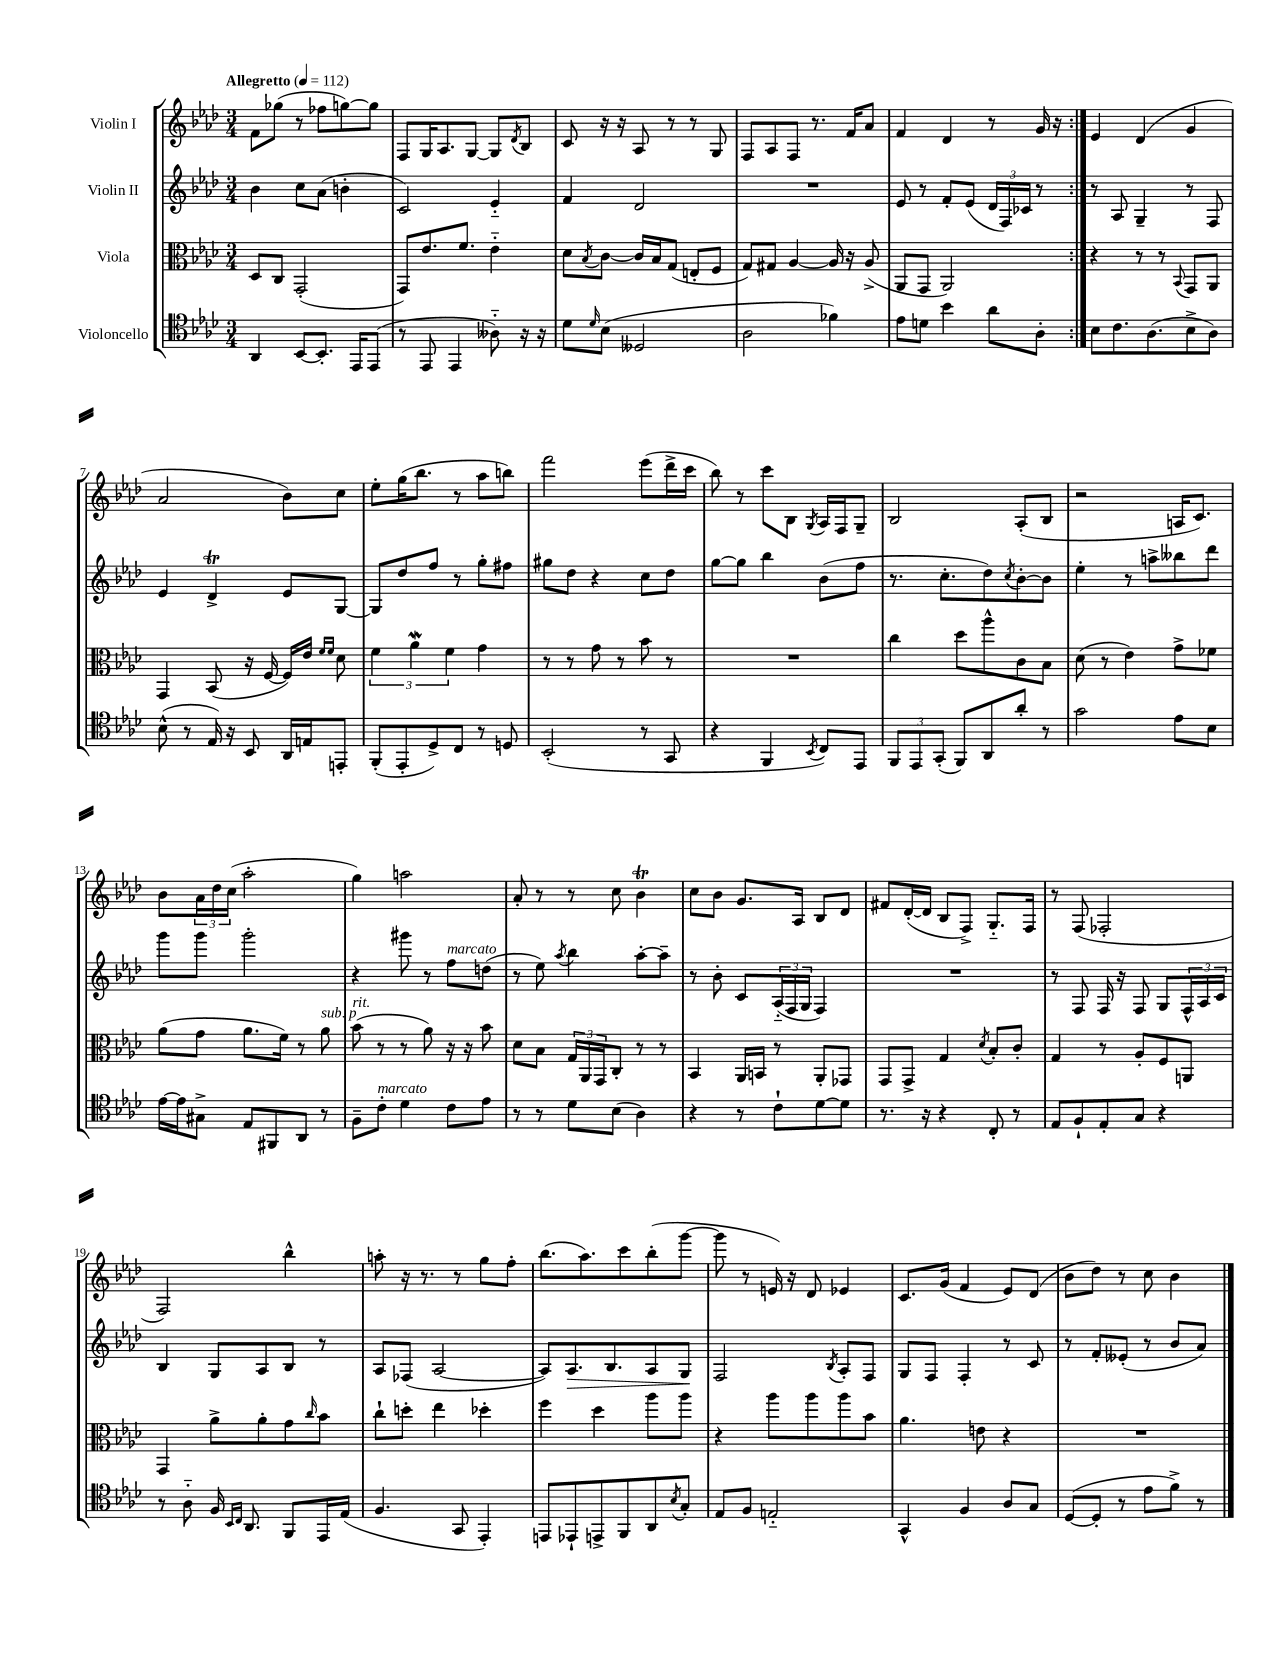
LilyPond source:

<<
\new StaffGroup <<
\new Staff = "s0" \with { instrumentName = "Violin I" } {
    \clef treble \key aes \major \numericTimeSignature \time 3/4 \tempo "Allegretto" 4 = 112
    \repeat volta 2 { f'8 ges''8( r8 fes''8 g''8~) g''8 |
    f8 g16 aes8. g8~ g8 \acciaccatura { des'8 } bes8 |
    c'8 r16 r16 aes8 r8 r8 g8 |
    f8 aes8 f8 r8. f'16 aes'8 |
    f'4 des'4 r8 g'16 r16 | }
    ees'4 des'4( g'4 |
    aes'2 bes'8) c''8 |
    ees''8-. g''16( bes''8. r8 aes''8 b''8) |
    f'''2 ees'''8( des'''16-> c'''16 |
    bes''8) r8 c'''8 bes8 \acciaccatura { g8 } aes16 f16 g8-- |
    bes2 aes8-.( bes8 |
    r2 a16 c'8.) |
    bes'8 \tuplet 3/2 { aes'16 des''16 c''16( } aes''2-. |
    g''4) a''2 |
    aes'8-. r8 r8 c''8 bes'4\trill |
    c''8 bes'8 g'8. aes16 bes8 des'8 |
    fis'8 des'16~-.( des'16 bes8 f8->) g8.-_ f16 |
    r8 f8( fes2-. |
    f2) bes''4-^ |
    a''8-. r16 r8. r8 g''8 f''8-. |
    bes''8.( aes''8.) c'''8 bes''8-.( g'''8~ |
    g'''8 r8 e'16) r16 des'8 ees'4 |
    c'8. g'16( f'4 ees'8) des'8( |
    bes'8 des''8) r8 c''8 bes'4 \bar "|." |
}
\new Staff = "s1" \with { instrumentName = "Violin II" } {
    \clef treble \key aes \major \numericTimeSignature \time 3/4
    \repeat volta 2 { bes'4 c''8 aes'8( b'4-. |
    c'2) ees'4-_ |
    f'4 des'2 |
    R2. |
    ees'8 r8 f'8-. ees'8( \tuplet 3/2 { des'16 f16) ces'16 } r8 | }
    r8 aes8 g4-- r8 f8 |
    ees'4 des'4->\trill ees'8 g8~ |
    g8 des''8 f''8 r8 g''8-. fis''8 |
    gis''8 des''8 r4 c''8 des''8 |
    g''8~ g''8 bes''4 bes'8( f''8 |
    r8. c''8.-. des''8) \acciaccatura { c''8 } bes'8~-. bes'8 |
    ees''4-. r8 a''8-> beses''8 des'''8 |
    g'''8 g'''8 g'''2-. |
    r4 gis'''8 r8 f''8^\markup { \italic "marcato" } d''8( |
    r8 ees''8) \acciaccatura { aes''8 } bes''4 aes''8~-. aes''8-- |
    r8 bes'8-. c'8 \tuplet 3/2 { aes16-_( f16 g16 } f4) |
    R2. |
    r8 f8 f16 r16 f8 g8 \tuplet 3/2 { f16-^ aes16 c'16 } |
    bes4 g8 aes8 bes8 r8 |
    aes8 fes8( aes2~ |
    aes8) aes8.\> bes8. aes8 g8\! |
    f2 \acciaccatura { bes8 } aes8-. f8 |
    g8 f8 f4-. r8 c'8 |
    r8 f'8-. eeses'8-.( r8 bes'8 aes'8) \bar "|." |
}
\new Staff = "s2" \with { instrumentName = "Viola" } {
    \clef alto \key aes \major \numericTimeSignature \time 3/4
    \repeat volta 2 { des8 c8 g,2-.( |
    g,8) ees'8. f'8. ees'4-_ |
    des'8 \acciaccatura { bes8 } c'8~ c'16 bes16 g8( e8-. f8 |
    g8) gis8 aes4~ aes16 r16 aes8->( |
    aes,8 g,8 aes,2) | }
    r4 r8 r8 \appoggiatura { bes,8 } g,8 aes,8 |
    g,4 bes,8( r16 f16~ f16) ees'16 \grace { f'16 f'16 } des'8 |
    \tuplet 3/2 { f'4 aes'4\mordent f'4 } g'4 |
    r8 r8 g'8 r8 bes'8 r8 |
    R2. |
    c''4 des''8 aes''8-^ c'8 bes8 |
    des'8( r8 ees'4) g'8-> fes'8 |
    aes'8( g'8 aes'8. f'16) r8 aes'8^\markup { \italic "sub. p" } |
    bes'8^\markup { \italic "rit." }( r8 r8 aes'8) r16 r16 bes'8 |
    des'8 bes8 \tuplet 3/2 { g16 aes,16 g,16 } c8-. r8 r8 |
    bes,4 aes,16 b,16 r8 aes,8-. ges,8 |
    g,8 g,8-> g4 \acciaccatura { des'8 } bes8-. c'8-. |
    g4 r8 aes8-. f8 a,8 |
    g,4 aes'8-> aes'8-. g'8 \grace { c''16 } bes'8 |
    c''8-! d''8-. ees''4 des''4-. |
    f''4 des''4 aes''8 aes''8 |
    r4 aes''8 aes''8 aes''8 bes'8 |
    aes'4. e'8 r4 |
    R2. \bar "|." |
}
\new Staff = "s3" \with { instrumentName = "Violoncello" } {
    \clef tenor \key aes \major \numericTimeSignature \time 3/4
    \repeat volta 2 { aes,4 bes,8~ bes,8.-. ees,16 ees,8( |
    r8 ees,8 ees,4 aeses8-_) r16 r16 |
    des'8 \grace { des'16 } bes8( deses2 |
    aes2 fes'4) |
    ees'8 d'8 bes'4 aes'8 aes8-. | }
    bes8 c'8. aes8.( bes8-> aes8) |
    bes8-^( r8 ees16) r16 bes,8 aes,16 e16 e,8-. |
    f,8-.( ees,8-. des8->) c8 r8 d8 |
    bes,2-.( r8 g,8 |
    r4 f,4 \acciaccatura { bes,8 } c8) ees,8 |
    \tuplet 3/2 { f,8 ees,8 g,8-.( } f,8) aes,8 aes'8-. r8 |
    g'2 ees'8 bes8 |
    ees'16~ ees'16 gis8-> ees8 fis,8 aes,8 r8 |
    f8-- c'8-.^\markup { \italic "marcato" } des'4 c'8 ees'8 |
    r8 r8 des'8 bes8( aes4) |
    r4 r8 c'8-! des'8~ des'8 |
    r8. r16 r4 c8-. r8 |
    ees8 f8-! ees8-. g8 r4 |
    r8 aes8-_ f16 \grace { bes,16 c16 } aes,8. f,8 ees,16 ees16( |
    f4. g,8 ees,4-.) |
    e,8 ees,8-! e,8-> f,8 aes,8 \acciaccatura { bes8 } g8-. |
    ees8 f8 e2-_ |
    g,4-^ f4 aes8 g8 |
    des8~( des8-. r8 ees'8 f'8->) r8 \bar "|." |
}
>>
>>
